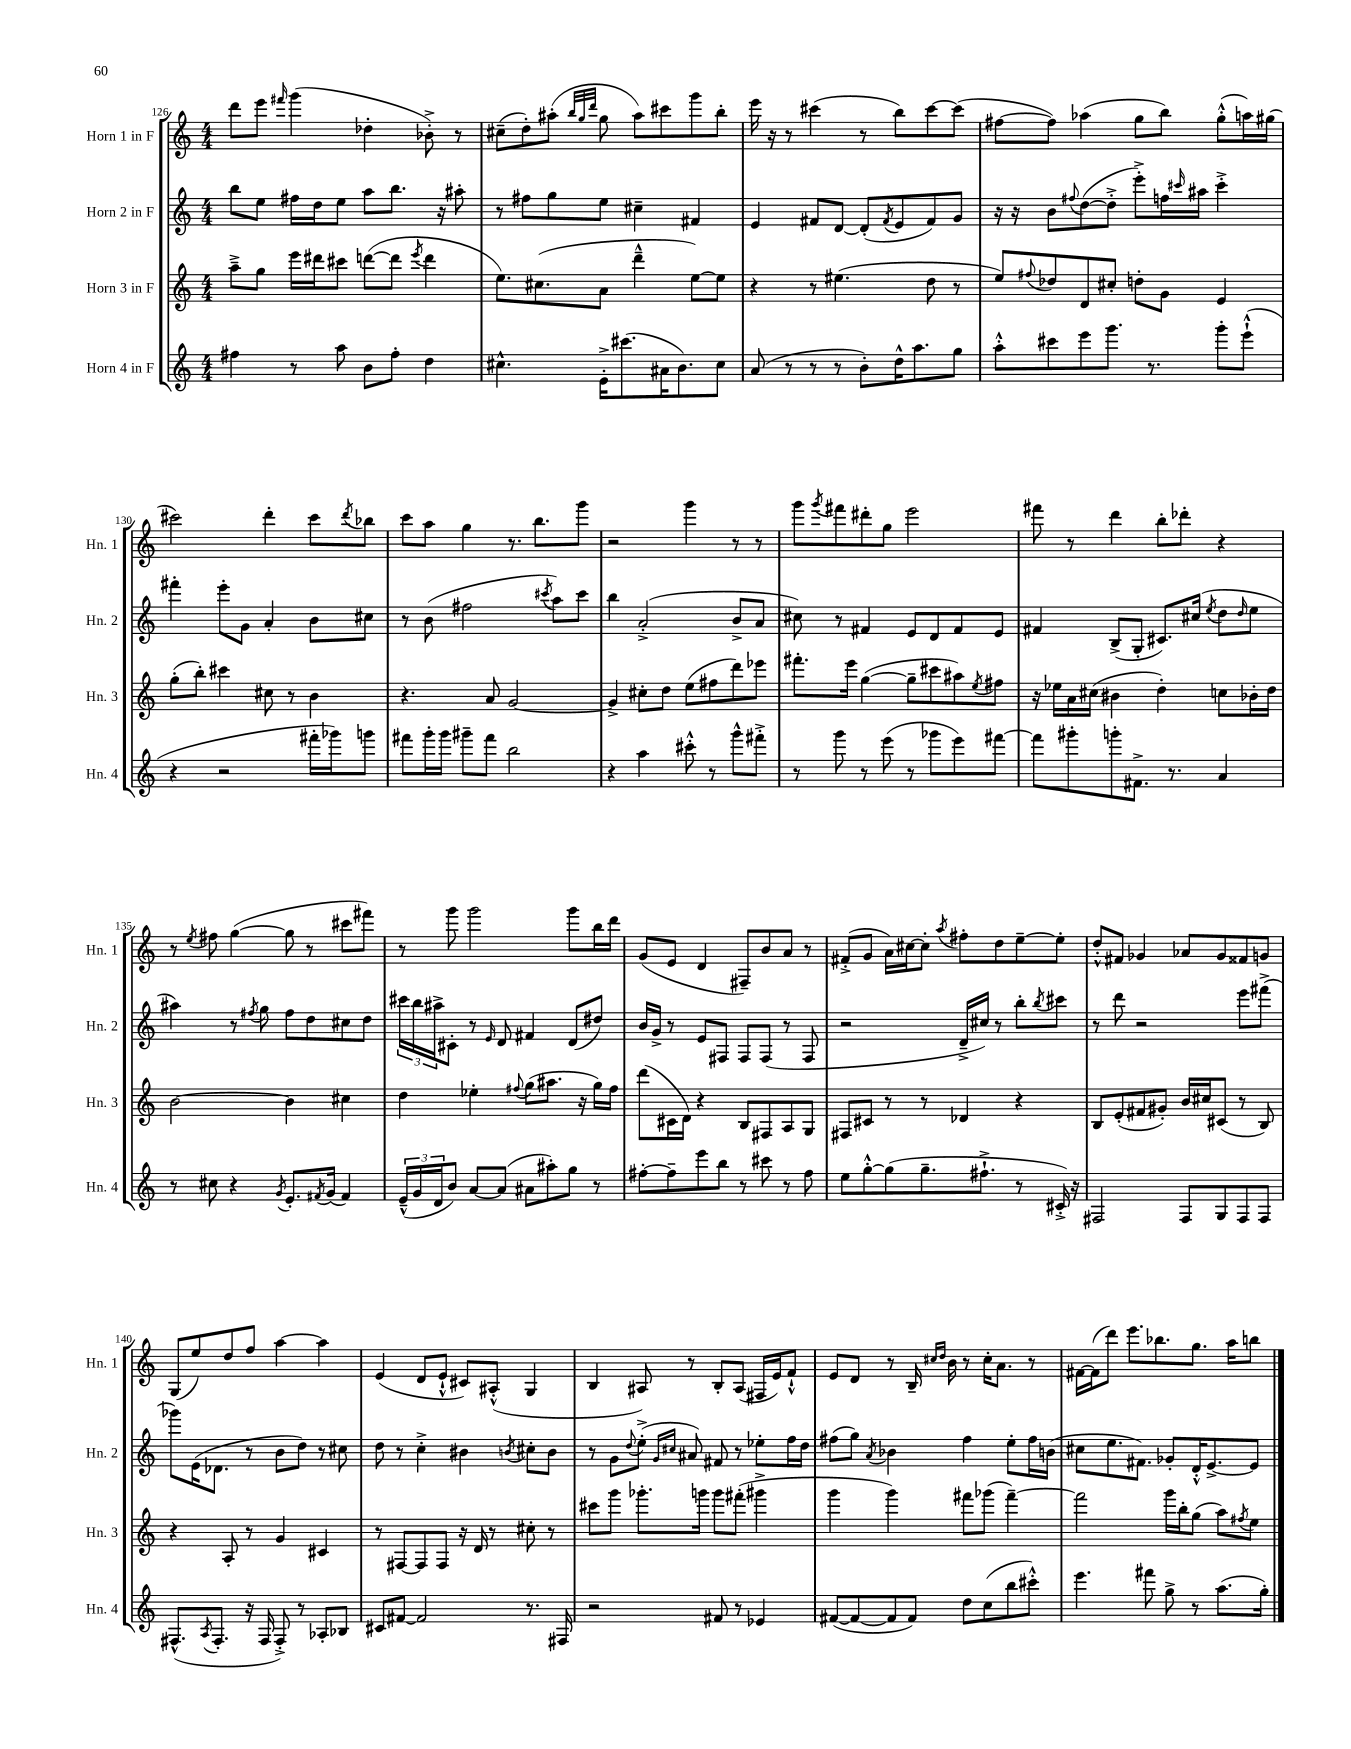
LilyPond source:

<<
\new StaffGroup <<
\new Staff = "s0" \with { instrumentName = "Horn 1 in F" shortInstrumentName = "Hn. 1" } {
    \clef treble \key c \major \numericTimeSignature \time 4/4
    d'''8 e'''8 \grace { fis'''16 } g'''4( des''4-. bes'8-.->) r8 |
    cis''8--( d''8-.) ais''8-.( \grace { b''32 g''32 d'''32 } g''8 ais''8) cis'''8 g'''8 b''8-. |
    e'''16 r16 r8 cis'''4( r8 b''8) cis'''8~ cis'''8( |
    fis''8~ fis''8) aes''4( g''8 b''8) g''8-.-^( a''16) gis''16( |
    cis'''2) d'''4-. cis'''8 \acciaccatura { d'''8 } bes''8 |
    c'''8 a''8 g''4 r8. b''8. g'''8 |
    r2 g'''4 r8 r8 |
    g'''8 \acciaccatura { g'''8 } fis'''8 dis'''8-. g''8 e'''2 |
    fis'''8 r8 d'''4 b''8-. des'''8-. r4 |
    r8 \acciaccatura { e''8 } fis''8 g''4~( g''8 r8 cis'''8 fis'''8) |
    r8 g'''8 g'''2 g'''8 b''16 d'''16 |
    g'8( e'8 d'4 fis8--) b'8 a'8 r8 |
    fis'8-.->( g'8 a'16) cis''16~ cis''8-. \acciaccatura { a''8 } fis''8-. d''8 e''8~-- e''8-. |
    d''8-.-^ fis'8 ges'4 aes'8 ges'8 fisis'8 g'8 |
    g8( e''8) d''8 f''8 a''4~ a''4 |
    e'4( d'8 e'8-!-^ cis'8) ais8-.-^( g4 |
    b4 ais8) r8 b8-. ais8( fis16 e'16) f'8-!-^ |
    e'8 d'8 r8 b16-- \grace { cis''16 d''16 } b'16 r8 cis''16-. a'8. r8 |
    fis'16~ fis'16( d'''8) e'''8. bes''8. g''8. a''16 b''8 \bar "|." |
}
\new Staff = "s1" \with { instrumentName = "Horn 2 in F" shortInstrumentName = "Hn. 2" } {
    \clef treble \key c \major \numericTimeSignature \time 4/4
    b''8 e''8 fis''16 d''16 e''8 a''8 b''8. r16 ais''8-. |
    r8 fis''8 g''8 e''8 cis''4-- fis'4 |
    e'4 fis'8 d'8~ d'8-.( \acciaccatura { fis'8 } e'8 fis'8) g'8 |
    r16 r16 b'8 \appoggiatura { fis''8 } d''8~( d''8-.-> e'''8-.->) f''16 \grace { cis'''16 } ais''16 cis'''4-.-> |
    fis'''4-. e'''8-. g'8 a'4-. b'8 cis''8 |
    r8 b'8( fis''2 \acciaccatura { cis'''8 } a''8) cis'''8 |
    b''4 a'2-.->( b'8-> a'8 |
    cis''8) r8 fis'4 e'8 d'8 fis'8 e'8 |
    fis'4 b8->( g8-. cis'8.) cis''16( \acciaccatura { e''8 } d''8 \grace { d''16 } e''8 |
    ais''4) r8 \acciaccatura { fis''8 } g''8 fis''8 d''8 cis''8 d''8 |
    \tuplet 3/2 { cis'''16 b''16 ais''16-> } cis'8-. r8 \grace { e'16 } d'8 fis'4 d'8( dis''8) |
    b'16 g'16-> r8 e'8 fis8 fis8 fis8( r8 fis8 |
    r2 d'16---> cis''16) r8 b''8-. \acciaccatura { b''8 } cis'''8 |
    r8 d'''8 r2 e'''8 fis'''8->( |
    ges'''8) e'16( des'8. r8 b'8 d''8) r8 cis''8 |
    d''8 r8 c''4-.-> bis'4 \acciaccatura { b'8 } cis''8-. b'8 |
    r8 g'8 \appoggiatura { d''8 } e''8-.->( \grace { g'16 cis''16 } ais'8) fis'8 r8 ees''8-. f''16 d''16 |
    fis''8( g''8) \acciaccatura { a'8 } bes'4 fis''4 e''8-. fis''16 b'16( |
    cis''8 e''8. fis'8.) ges'8-. d'16-.-^ e'8.~-> e'8 \bar "|." |
}
\new Staff = "s2" \with { instrumentName = "Horn 3 in F" shortInstrumentName = "Hn. 3" } {
    \clef treble \key c \major \numericTimeSignature \time 4/4
    a''8---> g''8 e'''16 dis'''16 cis'''8 d'''8~( d'''8 \acciaccatura { e'''8 } d'''4 |
    e''8.) cis''8.( a'8 d'''4---^ e''8~) e''8 |
    r4 r8 eis''4.( d''8 r8 |
    e''8) \appoggiatura { fis''8 } des''8 d'8 cis''8-. d''8-. g'8 e'4 |
    g''8-.( b''8-.) cis'''4 cis''8 r8 b'4 |
    r4. a'8 g'2~ |
    g'4-> cis''8-. d''8 e''8( fis''8 d'''8) ees'''8 |
    fis'''8.-. e'''16 g''4~( g''8-- cis'''8 ais''8) \acciaccatura { e''8 } fis''8 |
    r16 ees''16 a'16 cis''16( bis'4 d''4-.) c''8 bes'16-. d''16 |
    b'2~ b'4 cis''4 |
    d''4 ees''4-. \appoggiatura { fis''8 } g''8( ais''8. r16 g''16) fis''16 |
    d'''8( cis'16 d'16) r4 b8 fis8 a8 g8 |
    fis8 cis'8 r8 r8 des'4 r4 |
    b8 e'8-.( fis'8 gis'8-.) b'16 cis''16 cis'8( r8 b8) |
    r4 a8-. r8 g'4 cis'4 |
    r8 fis8~ fis8 fis8 r16 d'16 r8 cis''8-. r8 |
    cis'''8 g'''8 ges'''8.-. g'''16 g'''8 fis'''8-.( gis'''4-> |
    g'''4 g'''4) fis'''8 ges'''8( fis'''4~--) |
    fis'''2 g'''16 b''16-. g''8( a''8) \acciaccatura { fis''8 } e''8 \bar "|." |
}
\new Staff = "s3" \with { instrumentName = "Horn 4 in F" shortInstrumentName = "Hn. 4" } {
    \clef treble \key c \major \numericTimeSignature \time 4/4
    fis''4 r8 a''8 b'8 fis''8-. d''4 |
    cis''4.-^ e'16-.-> cis'''8.( ais'16 b'8.) cis''8 |
    a'8( r8 r8 r8 b'8-.) d''16-^ a''8. g''8 |
    a''8-.-^ cis'''8 e'''8 g'''8. r8. g'''8-. e'''8-!-^( |
    r4 r2 fis'''16-. ges'''16) g'''8 |
    fis'''8 g'''16-. g'''16 gis'''8-- fis'''8 b''2 |
    r4 a''4 cis'''8-.-^ r8 g'''8-^ fis'''8-.-> |
    r8 g'''8 r8 e'''8( r8 ges'''8 e'''8) fis'''8~ |
    fis'''8 gis'''8-. g'''8-. fis'8.-> r8. a'4 |
    r8 cis''8 r4 \acciaccatura { g'8 } e'8.-. \acciaccatura { fis'8 } g'16( fis'4) |
    \tuplet 3/2 { e'16---^( g'16 d'16 } b'8) a'8~ a'8( ais'8 ais''8-.) g''8 r8 |
    fis''8~-. fis''8-- e'''8 b''8 r8 cis'''8 r8 fis''8 |
    e''8 g''8~-.-^ g''8( g''8.-- fis''8.-!-> r8 cis'16-.->) r16 |
    fis2 fis8 g8 fis8 fis8 |
    fis8.-^( \acciaccatura { a8 } fis8.-. r16 fis16 fis8-.->) r8 aes8-. bes8 |
    cis'8 fis'8~ fis'2 r8. fis16 |
    r2 fis'8 r8 ees'4 |
    fis'8~( fis'8~ fis'8 fis'8) d''8 c''8( b''8 cis'''8-.-^) |
    e'''4. fis'''8 g''8-> r8 a''8.( g''16-.) \bar "|." |
}
>>
>>
\layout { \context { \Score currentBarNumber = #126 } }
